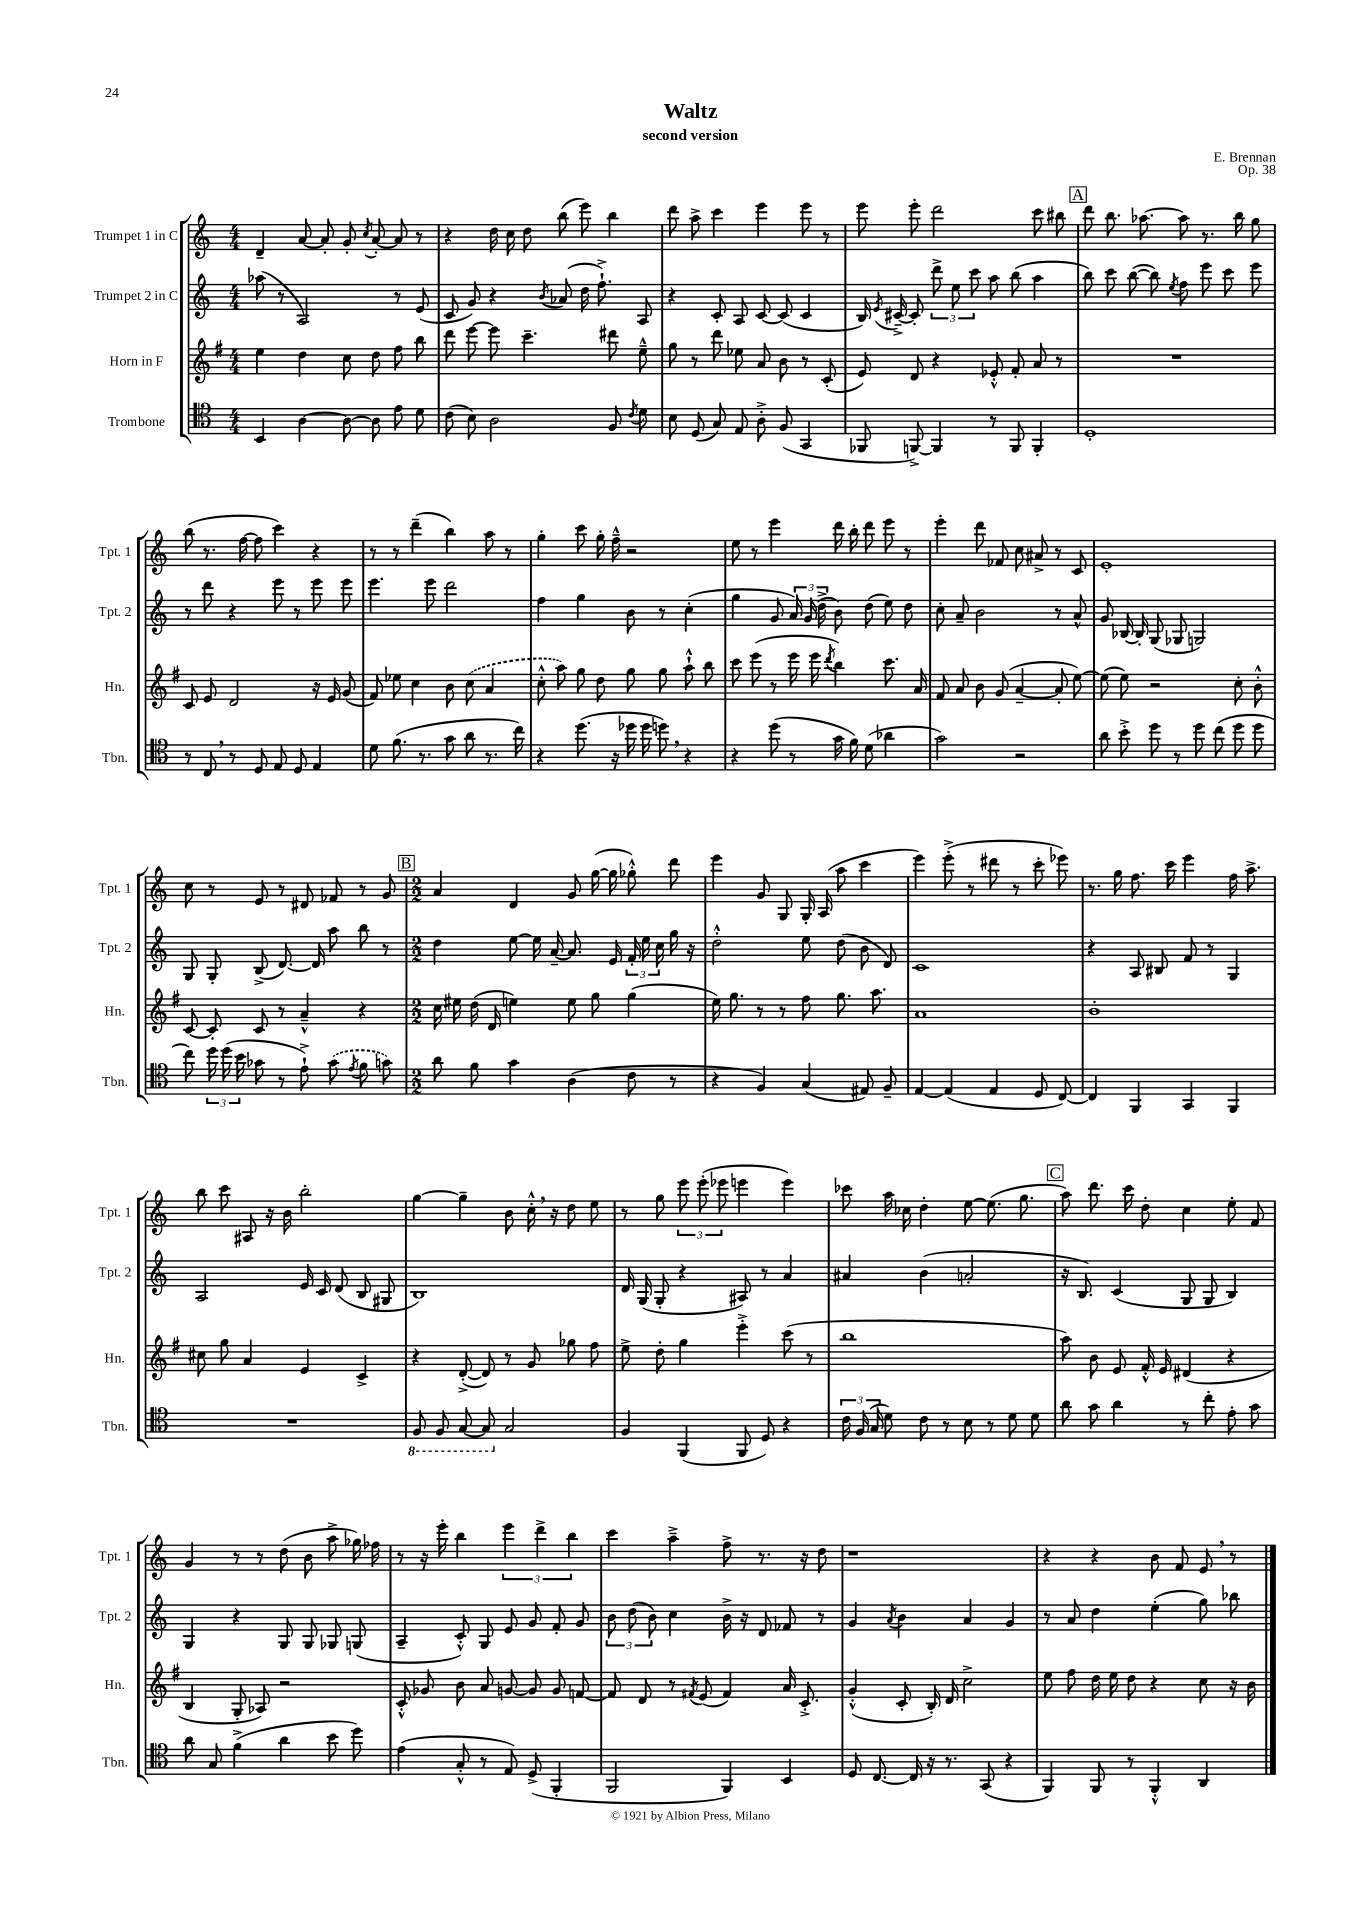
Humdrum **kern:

**kern	**kern	**kern	**kern
*part4	*part3	*part2	*part1
*staff4	*staff3	*staff2	*staff1
*I"Trombone	*I"Horn in F	*I"Trumpet 2 in C	*I"Trumpet 1 in C
*I'Tbn.	*I'Hn.	*I'Tpt. 2	*I'Tpt. 1
*clefC4	*clefG2	*clefG2	*clefG2
*k[]	*k[f#]	*k[]	*k[]
*M4/4	*M4/4	*M4/4	*M4/4
=1	=1	=1	=1
4BB/	4ee\	(8aa-X\	4d~/
.	.	8r	.
[4A\	4dd\	2A/)	[8a/
.	.	.	8a'/]
8A\_	8cc\	.	8g'/
.	.	.	8qcc/
8A\]	8dd\	.	[8a'/
8e\	8ff#\	8r	8a/]
8d\	8bb\	(8e/	8r
=2	=2	=2	=2
(8c\	8ddd\	8c/	4r
8B\)	[8eee\	8g/)	.
2A\	8eee\]	4r	16dd\
.	.	.	16cc\
.	4.ccc~\	.	8dd\
.	.	8qb/	.
.	.	(8a-X/	(8bb\
.	.	16dd\	8eee\)
.	.	8.ff`^\)	.
8F/	8ddd#X\	.	4bb\
8qc/	.	.	.
8d\	8ee~^^\	8A/	.
=3	=3	=3	=3
8B\	8gg\	4r	8ddd\
(8D/	8r	.	8aa^\
8G/)	8ddd\	8c'/	4ccc\
8E/	8ee-X\	8A/	.
8A'^\	8a/	[8c/	4eee\
(8F/	8b\	(8c/]	.
4GG/	8r	4c/	8eee\
.	(8c'/	.	8r
=4	=4	=4	=4
8FF-X/	8e/)	16B/)	8eee\
.	.	8qe/	.
.	.	[16c#X~^/	.
[8FFn^/)	8d/	8c#'/]	8eee'\
4FF/]	4r	12ddd^\	2ddd\
.	.	12ee\	.
.	.	12ccc\	.
8r	8e-X'^^/	8aa\	.
8FF/	8f#'/	(8bb\	.
4FF'/	8a/	4aa\	8ccc\
.	8r	.	8bb#X\
!!LO:REH:place=s1:t=A
=5	=5	=5	=5
1D'	1r	8bb\)	8ddd\
.	.	8ccc\	8.bb\
.	.	([8bb\	.
.	.	.	[8.aa-X\
.	.	8bb\])	.
.	.	8qee/	.
.	.	8ff\	8aa-\]
.	.	8eee\	8.r
.	.	8ccc\	.
.	.	.	16bb\
.	.	8eee\	8gg\
!!LO:LB:g=z
=6	=6	=6	=6
8r	8c/	8r	(8bb\
8C,/	8e/	8ddd\	8.r
8r	2d/	4r	.
.	.	.	[16ff\
8D/	.	.	8ff\]
8E/	.	8eee\	4ccc\)
8D/	.	8r	.
4E/	16r	8eee\	4r
.	16e/	.	.
.	(8g/	8eee\	.
=7	=7	=7	=7
8d\	8f#/)	4.eee\	8r
(8.f\	8ee-X\	.	8r
.	4cc\	.	(4ddd~\
8.r	.	.	.
.	.	8eee\	.
8g\	8b\	2ddd\	4bb\)
8a\	(8cc\	.	.
8.r	4a/	.	8aa\
.	.	.	8r
16cc\)	.	.	.
=8	=8	=8	=8
4r	8cc'^^\	4ff\	4gg'\
.	8aa\)	.	.
(8.dd\	8gg\	4gg\	8ccc\
.	8dd\	.	16gg'\
16r	.	.	16ff~^^\
16dd-X\	8gg\	8b\	2r
16dd-\	.	.	.
8ddn,\)	8gg\	8r	.
4r	8aa`^^\	(4cc'\	.
.	8bb\	.	.
=9	=9	=9	=9
4r	8ccc\	4gg\	8ee\
.	(8eee\	.	8r
(8dd\	8r	8g/	4eee\
8r	16eee\	24a/)	.
.	.	(24g/	.
.	16eee\	.	.
.	.	24dd^\	.
.	8qddd/	.	.
16g\	4bb\)	8b\)	16ddd\
16f\)	.	.	16bb'\
(8d\	.	(8dd\	8ddd\
4a-X\	8.ccc\	8ee\)	8eee\
.	.	8dd\	8r
.	16a/	.	.
=10	=10	=10	=10
2g\)	8f#/	8cc'\	4eee'\
.	8a/	8a~/	.
.	8b\	2b\	8ddd\
.	(8g/	.	8f-X/
2r	[4a~/	.	8cc\
.	.	.	8a#X^/
.	8a'/]	8r	8r
.	[8ee\)	8a^^/	8c/
=11	=11	=11	=11
8a\	(8ee\]	8g/	1e'
8b'^\	8ee\)	[16B-X/	.
.	.	16B-'/]	.
8dd\	2r	(8G/	.
8r	.	8G-X/	.
8dd\	.	2Gn/)	.
(8cc\	.	.	.
8dd\	8cc'\	.	.
8dd\	8b'^^\	.	.
!!LO:LB:g=z
=12	=12	=12	=12
8cc\)	[8c/	8G/	8cc\
24dd\	8c'/]	8G'/	8r
(24dd\	.	.	.
24b\	.	.	.
8g-X\	8c/	(8B^/	8e/
8r	8r	[8.d/)	8r
8e`^\)	4a~^^/	.	8d#X/
.	.	16d/]	.
(8g-\	.	8aa\	8f-X/
8qe/	.	.	.
8f\	4r	8bb\	8r
8gn\)	.	8r	8g/
!!LO:REH:place=s1:t=B
=13	=13	=13	=13
*M2/2	*M2/2	*M2/2	*M2/2
8a\	16cc\	4dd\	4a/
.	16ee#X\	.	.
8f\	(16dd\	.	.
.	16d/	.	.
4g\	4een\)	[8ee\	4d/
.	.	16ee\]	.
.	.	[16a~/	.
(4A\	8ee\	8.a/]	8g/
.	8gg\	.	([16gg\
.	.	16e/	16gg\]
8c\	(4gg\	24f'/	8gg-X'^^\)
.	.	24ee\	.
.	.	24cc\	.
8r	.	16gg\	8ddd\
.	.	16r	.
=14	=14	=14	=14
4r	16ee\)	2dd'^^\	4eee\
.	8.gg\	.	.
4F/)	8r	.	8g/
.	8r	.	8G/
(4G/	8ff#\	8ee\	16G'/
.	.	.	(16A/
.	8.gg\	(8dd\	8aa\
8E#X/)	.	8b\	4ccc\
.	8.aa\	.	.
8F~/	.	8d/)	.
=15	=15	=15	=15
[4E/	1a	1c	4eee\)
(4E/]	.	.	(8eee'^\
.	.	.	8r
4E/	.	.	8ddd#X\
.	.	.	8r
8D/	.	.	8ccc'\
[8C/)	.	.	8eee-X\)
=16	=16	=16	=16
4C/]	1b'	4r	8.r
.	.	.	16gg\
4FF/	.	8A/	8.ff\
.	.	8B#X/	.
.	.	.	16ccc\
4GG/	.	8f/	4eee\
.	.	8r	.
4FF/	.	4G/	16ff\
.	.	.	8.aa^\
!!LO:LB:g=z
=17	=17	=17	=17
1r	8cc#X\	2A/	8bb\
.	8gg\	.	8ccc\
.	4a/	.	8A#X/
.	.	.	16r
.	.	.	16b\
.	4e/	16e/	2bb'\
.	.	16c/	.
.	.	(8d/	.
.	4c^/	8B/	.
.	.	8G#X/	.
=18	=18	=18	=18
*8ba	*	*	*
8FF/	4r	1B)	[4gg\
8FF/	.	.	.
[8GG/	([8d'^/	.	4gg~\]
8GG/]	8d/])	.	.
*X8ba	*	*	*
2G/	8r	.	8b\
.	8g/	.	16cc'^^,\
.	.	.	16r
.	8gg-X\	.	8dd\
.	8ff#\	.	8ee\
=19	=19	=19	=19
4F/	8ee^\	16d/	8r
.	.	(16G/	.
.	8dd'\	8G'/	8gg\
(4FF/	4gg\	4r	12eee\
.	.	.	(12eee'\
.	.	.	12eee-X\
8FF/	4eee'^\	8A#X/)	4eeen\
8D/)	.	8r	.
4r	(8ccc\	4a/	4eee\)
.	8r	.	.
=20	=20	=20	=20
24c\	1bb	4a#X/	8ccc-X\
(24F/	.	.	.
24G/	.	.	.
8d\)	.	.	16aa\
.	.	.	16cc-X\
8c\	.	(4b\	4dd'\
8r	.	.	.
8B\	.	2an'/	[8ee\
8r	.	.	(8.ee\]
8d\	.	.	.
.	.	.	8.gg\
8d\	.	.	.
!!LO:REH:place=s1:t=C
=21	=21	=21	=21
8a\	8aa\)	16r	8aa\)
.	.	8.B/)	.
8g\	8b\	.	8.ddd\
4a\	8e/	(4c/	.
.	.	.	16ccc\
.	16f#'^^/	.	8dd'\
.	16e/	.	.
8r	(4d#X/	8G/	4cc\
8cc'\	.	8G/	.
8e'\	4r	4B/)	8ee'\
8g\	.	.	8f/
!!LO:LB:g=z
=22	=22	=22	=22
8a\	4B/	4G/	4g/
8G/	.	.	.
(4f^\	8G'/	4r	8r
.	8A-X/)	.	8r
4a\	2r	8G/	(8dd\
.	.	8G/	8b\
8b\	.	8G-X/	8aa^\
8dd\)	.	(8Gn/	16gg-X\)
.	.	.	16ff-X\
=23	=23	=23	=23
(4e\	8c'^^/	4A~/	8r
.	8g-X/	.	16r
.	.	.	16eee'\
8G'^^/	8b\	8c'^^/)	4bb\
8r	8a/	8G/	.
8E/)	[8gn/	8e/	6eee\
(8D^/	8g/]	8g/	.
.	.	.	6ddd^\
4FF'/	8g/	8f'/	.
.	.	.	6bb\
.	[8fn/	8g/	.
=24	=24	=24	=24
2FF/	8f/]	12b\	4ccc\
.	.	(12dd\	.
.	8d/	.	.
.	.	12b\)	.
.	8r	4cc\	4aa~^\
.	8qf#X/	.	.
.	(8e/	.	.
4FF/)	4f#/)	16b^\	8ff^\
.	.	16r	.
.	.	8d/	8.r
4BB/	16a/	8f-X/	.
.	8.c'^/	.	16r
.	.	8r	8dd\
=25	=25	=25	=25
8D/	(4g'^^/	4g/	1r
[8.C/	.	.	.
.	.	8qa/	.
.	8c'/	4b\	.
16C/]	.	.	.
16r	16B'/)	.	.
8.r	16d/	.	.
.	2cc^\	4a/	.
(8GG/	.	.	.
4r	.	4g/	.
=26	=26	=26	=26
4FF/)	8ee\	8r	4r
.	8ff#\	8a/	.
8FF/	16dd\	4dd\	4r
.	16ee\	.	.
8r	8dd\	.	.
4FF'^^/	4r	(4ee'\	8b\
.	.	.	8f/
4AA/	8cc\	8gg\)	8e,/
.	16r	8bb-X\	8r
.	16b\	.	.
==	==	==	==
*-	*-	*-	*-
